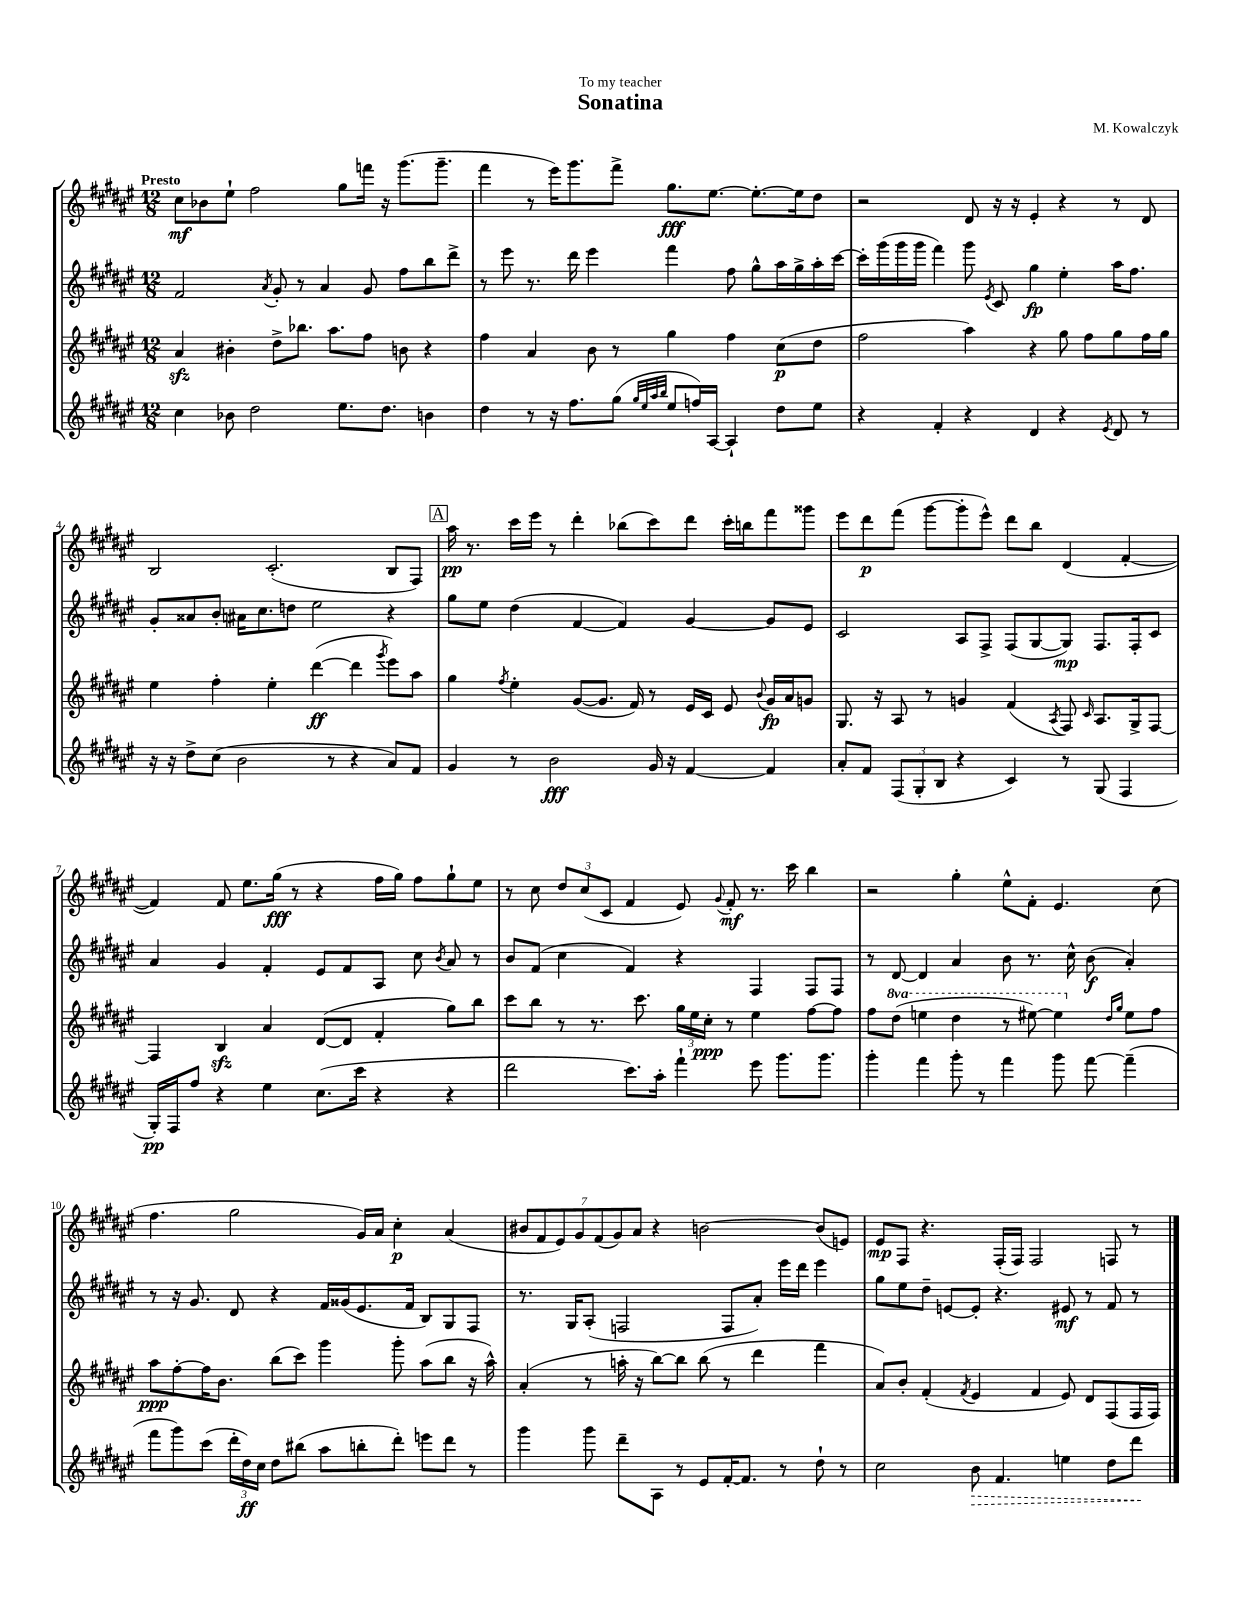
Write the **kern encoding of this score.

**kern	**kern	**kern	**kern
*staff4	*staff3	*staff2	*staff1
*clefG2	*clefG2	*clefG2	*clefG2
*k[f#c#g#d#a#e#]	*k[f#c#g#d#a#e#]	*k[f#c#g#d#a#e#]	*k[f#c#g#d#a#e#]
*M12/8	*M12/8	*M12/8	*M12/8
4cc#	4a#	2f#	8cc#
.	.	.	8b-
8b-	4b#'	.	8ee#`
2dd#	.	.	2ff#
.	.	8qa#	.
.	8dd#^	8g#'	.
.	8.bb-	8r	.
.	.	4a#	.
.	8.aa#	.	.
8.ee#	.	.	8gg#
.	8ff#	8g#	16fff
8.dd#	.	.	16r
.	8b	8ff#	(8.ggg#
4b	4r	8bb	.
.	.	.	8.ggg#~
.	.	8ddd#^	.
=	=	=	=
4dd#	4ff#	8r	4fff#
.	.	8eee#	.
8r	4a#	8.r	8r
16r	.	.	16eee#)
8.ff#	.	16ddd#	8.ggg#
.	8b	4eee#	.
(8gg#	8r	.	8fff#^
32qqgg#	.	.	.
32qqee#	.	.	.
32qqaa#	.	.	.
32qqbb	.	.	.
8ee#	4gg#	4fff#	8.gg#
16ff)	.	.	.
[16A#	.	.	[8.ee#
4A#`]	4ff#	8ff#	.
.	.	8gg#^^	8.ee#'_
8dd#	(8cc#	16aa#	.
.	.	16gg#^	16ee#]
8ee#	8dd#	16aa#'	8dd#
.	.	[16ccc#	.
=	=	=	=
4r	2ff#	16ccc#']	2r
.	.	(16ggg#	.
.	.	16ggg#	.
.	.	16ggg#	.
4f#'	.	4fff#)	.
4r	4aa#)	8ggg#	8d#
.	.	8qe#	.
.	.	8c#	16r
.	.	.	16r
4d#	4r	4gg#	4e#'
4r	8gg#	4ee#'	4r
.	8ff#	.	.
8qe#	.	.	.
8d#	8gg#	16aa#	8r
.	.	8.ff#	.
8r	16ff#	.	8d#
.	16gg#	.	.
=	=	=	=
16r	4ee#	8g#'	2B
16r	.	.	.
8dd#^	.	8a##	.
(8cc#	4ff#'	8b'	.
2b	.	16a#	.
.	.	8.cc#	.
.	4ee#'	.	(2.c#'
.	.	8dd	.
.	([4ddd#	2ee#	.
8r	.	.	.
4r	4ddd#]	.	.
.	8qggg#	.	.
8a#)	8eee#)	4r	8B
8f#	8aa#	.	8F#)
=	=	=	=
4g#	4gg#	8gg#	16aa#
.	.	.	8.r
.	.	8ee#	.
.	8qff#	.	.
8r	4ee#'	(4dd#	16ccc#
.	.	.	16eee#
2b	.	.	8r
.	([8g#	[4f#	4ddd#'
.	8.g#]	.	.
.	.	4f#])	(8bb-
.	16f#)	.	.
16g#	8r	.	8ccc#)
16r	.	.	.
[4f#	16e#	[4g#	8ddd#
.	16c#	.	.
.	8e#	.	16ccc#'
.	.	.	16bb
.	8qqb	.	.
4f#]	16g#	8g#]	8fff#
.	16a#	.	.
.	8g	8e#	8ggg##
=	=	=	=
8a#'	8.G#	2c#	8eee#
8f#	.	.	8ddd#
.	16r	.	.
(12F#	8A#	.	(8fff#
12G#'	.	.	.
.	8r	.	[8ggg#
12B	.	.	.
4r	4g	8A#	8ggg#']
.	.	8F#^	8eee#^^)
4c#)	(4f#	(8F#	8ddd#
.	.	[8G#	8bb
.	8qA#	.	.
8r	8F#)	8G#])	(4d#
.	16qqc#	.	.
(8G#	8.A#	8.F#	.
4F#	.	.	[4f#'
.	16G#^	16F#'	.
.	[8F#	8c#	.
=	=	=	=
16G#')	4F#]	4a#	4f#])
16F#	.	.	.
8ff#	.	.	.
4r	4B	4g#	8f#
.	.	.	8.ee#
4ee#	4a#	4f#'	.
.	.	.	(16gg#
.	.	.	8r
(8.cc#	([8d#	8e#	4r
.	8d#]	8f#	.
16ccc#	.	.	.
4r	4f#'	8A#	16ff#
.	.	.	16gg#)
.	.	8cc#	8ff#
.	.	8qb	.
4r	8gg#)	8a#	8gg#`
.	8bb	8r	8ee#
=	=	=	=
2ddd#	8ccc#	8b	8r
.	8bb	(8f#	8cc#
.	8r	4cc#	12dd#
.	.	.	(12cc#
.	8.r	.	.
.	.	.	12c#
8.ccc#)	.	4f#)	4f#
.	8.ccc#	.	.
16aa#'	.	.	.
4fff#`	24gg#	4r	8e#)
.	24ee#	.	.
.	24cc#'	.	.
.	.	.	8qqg#
.	8r	.	8f#'
8eee#	4ee#	4F#	8.r
8.ggg#	.	.	.
.	.	.	16ccc#
.	[8ff#	8F#	4bb
8.ggg#	.	.	.
.	8ff#]	8F#	.
=	=	=	=
4ggg#'	8ff#	8r	2r
.	(8ddd#	[8d#	.
4fff#	4eee	4d#]	.
8ggg#'	4ddd#	4a#	4gg#'
8r	.	.	.
4fff#	8r	8b	8ee#^^
.	[8eee#)	8.r	8f#'
8ggg#	4eee#]	.	4.e#
.	.	16cc#^^	.
[8fff#	.	(8b	.
.	16qqdd#	.	.
.	16qqgg#	.	.
(4fff#~]	8ee#	4a#')	.
.	8ff#	.	(8cc#
=	=	=	=
8fff#	8aa#	8r	4.ff#
8ggg#)	[8ff#'	16r	.
.	.	8.g#	.
(8ccc#	16ff#]	.	.
.	8.b	.	.
24ddd#'	.	8d#	2gg#
24dd#)	.	.	.
24cc#	.	.	.
8dd#	(8bb	4r	.
(8bb#	8ccc#)	.	.
8aa#	4ggg#	16f#	.
.	.	(16g##	.
8bb'	.	8.e#	16g#)
.	.	.	16a#
8ddd#')	8ggg#'	.	4cc#'
.	.	16f#	.
8eee	(8aa#	8B)	.
8ddd#	8bb	8G#	(4a#
8r	16r	8F#	.
.	16aa#^^)	.	.
=	=	=	=
4ggg#	(4a#'	8.r	14b#
.	.	.	14f#
.	.	.	14e#)
.	.	16G#	.
.	.	.	14g#
8ggg#	8r	(8A#'	.
.	.	.	(14f#
.	.	.	14g#)
8ddd#~	16aa'	2F	.
.	.	.	14a#
.	16r	.	.
8A#	[8bb)	.	4r
8r	8bb]	.	.
8e#	(8bb	.	[2b
[16f#'	8r	8F	.
8.f#]	.	.	.
.	4ddd#	8a#')	.
8r	.	16eee#	.
.	.	16ddd#	.
8dd#`	4fff#	4eee#	(8b]
8r	.	.	8e)
=	=	=	=
2cc#	8a#)	8gg#	8e#
.	8b'	8ee#	8F#
.	(4f#'	8dd#~	4.r
.	.	[8e	.
.	8qf#	.	.
8b	4e#	8e']	.
4.f#	.	4.r	(16F#'
.	.	.	16F#)
.	4f#	.	2F#
4ee	8e#)	8e#	.
.	8d#	8r	.
8dd#	(8F#	8f#	8F
8ddd#	16F#	8r	8r
.	16F#)	.	.
==	==	==	==
*-	*-	*-	*-
